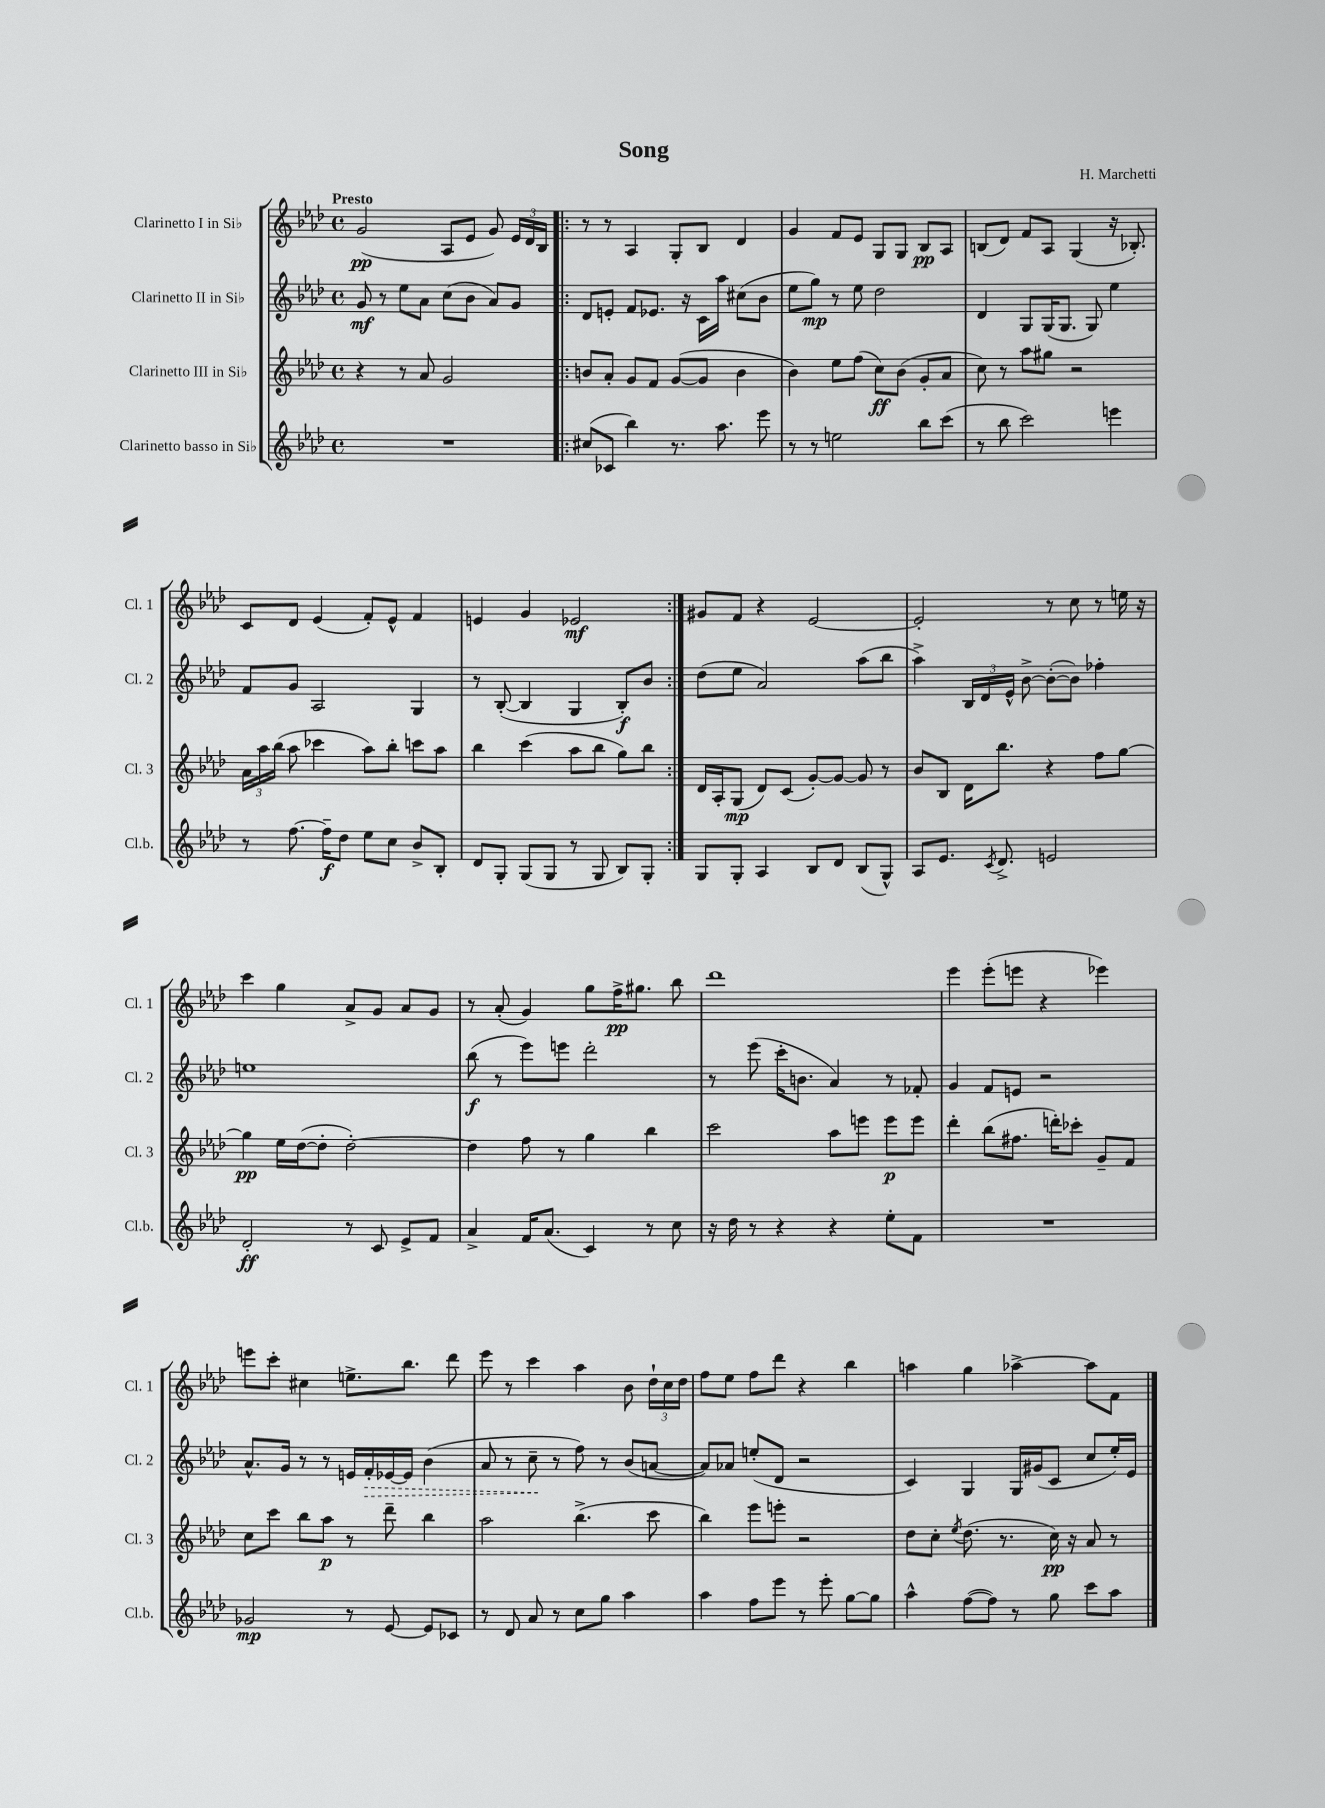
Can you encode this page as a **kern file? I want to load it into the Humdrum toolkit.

**kern	**kern	**kern	**kern
*staff4	*staff3	*staff2	*staff1
*clefG2	*clefG2	*clefG2	*clefG2
*k[b-e-a-d-]	*k[b-e-a-d-]	*k[b-e-a-d-]	*k[b-e-a-d-]
*M4/4	*M4/4	*M4/4	*M4/4
*met(c)	*met(c)	*met(c)	*met(c)
1r	4r	8g/	(2g/
.	.	8r	.
.	8r	8ee-\L	.
.	8a-/	8a-\J	.
.	2g/	(8cc\L	8A-/L
.	.	8b-\J	8e-/J
.	.	8a-/L)	8g/)
.	.	8g/J	24e-/LL
.	.	.	24d-/
.	.	.	24B-/JJ
=!|:	=!|:	=!|:	=!|:
(8cc#/L	8b/L	8d-/L	8r
8c-/J	8a-'/J	8e'/J	8r
4bb-\)	8g/L	8f/L	4A-/
.	8f/J	8.e-/J	.
8.r	([8g/L	.	8G'/L
.	.	16r	.
.	8g/]J	16c\LL	8B-/J
8.aa-\	.	16aa-\JJ	.
.	4b\	(8cc#\L	4d-/
8eee-\	.	8b-\J	.
=	=	=	=
8r	4b-\)	8ee-\L	4g/
8r	.	8gg\J)	.
2ee\	8ee-\L	8r	8f/L
.	(8ff\J	8ee-\	8e-/J
.	8cc\L)	2dd-\	8G/L
.	(8b-\J	.	8G/J
8bb-\L	8g'/L	.	8B-/L
(8ccc\J	8a-/J	.	8A-/J
=	=	=	=
8r	8cc\)	4d-/	(8B/L
8bb-\	8r	.	8d-/J)
2ccc\)	8aa-\L	8G/L	8f/L
.	8gg#\J	(16G/K	8A-/J
.	.	8.G/J	.
.	2r	.	(4G/
.	.	8G/)	.
4eee\	.	4ee-\	16r
.	.	.	8.B-'/)
=	=	=	=
8r	24a-\LL	8f/L	8c/L
.	24aa-\	.	.
.	(24bb-\JJ	.	.
[8.ff\	8aa-\	8g/J	8d-/J
.	4ccc-\	2A-/	(4e-/
16ff~\]LK	.	.	.
8dd-\J	.	.	.
8ee-\L	8aa-\L)	.	8f'/L)
8cc\J	8bb-'\J	.	8e-^^/J
8b-^/L	8ccc\L	4G/	4f/
8B-'/J	8aa-\J	.	.
=	=	=	=
8d-/L	4bb-\	8r	4e/
8G'/J	.	([8B-'/	.
(8G/L	(4ccc\	4B-/]	4g/
8G/J	.	.	.
8r	8aa-\L	4G/	2e-/
8G/	8bb-\J	.	.
8B-/L)	8gg\L)	8B-'/L)	.
8G'/J	8bb-\J	8b-/J	.
=:|!	=:|!	=:|!	=:|!
8G/L	16d-/LL	(8dd-\L	8g#/L
.	16A-'/J	.	.
8G'/J	(8G/J	8ee-\J	8f/J
4A-/	8d-/L)	2a-/)	4r
.	(8c/J	.	.
8B-/L	[8g'/L)	.	[2e-/
8d-/J	8g/_J	.	.
(8B-/L	8g/]	(8aa-\L	.
8G^^/J)	8r	8bb-\J	.
=	=	=	=
8A-/L	8b-/L	4aa-^\)	2e-'/]
8.e-/J	8B-/J	.	.
.	16d-\LK	24B-/LL	.
.	.	24d-/	.
8qc/	.	.	.
8.d-^/	8.bb-\J	.	.
.	.	24e-^^/JJ	.
.	.	[8b-^\	.
2e/	4r	(8b-'\_L	8r
.	.	8b-\]J)	8cc\
.	8ff\L	4ff-'\	8r
.	[8gg\J	.	16ee\
.	.	.	16r
=	=	=	=
2d-'/	4gg\]	1ee	4ccc\
.	16ee-\LL	.	4gg\
.	([16dd-\J	.	.
.	8dd-'\]J	.	.
8r	[2dd-'\)	.	8a-^/L
8c/	.	.	8g/J
8e-^/L	.	.	8a-/L
8f/J	.	.	8g/J
=	=	=	=
4a-^/	4dd-\]	(8bb-\	8r
.	.	8r	(8a-'/
16f/LK	8ff\	8eee-\L)	4g/)
(8.a-/J	.	.	.
.	8r	8eee\J	.
4c/)	4gg\	2ddd-'\	8gg\L
.	.	.	16ff^\K
.	.	.	8.gg#\J
8r	4bb-\	.	.
8cc\	.	.	8bb-\
=	=	=	=
16r	2ccc\	8r	1ddd-
16dd-\	.	.	.
8r	.	(8eee-\	.
4r	.	16ccc'\LK	.
.	.	8.b\J	.
4r	8aa-\L	4a-/)	.
.	8eee\J	.	.
8ee-'\L	8eee\L	8r	.
8f\J	8eee\J	8f-'/	.
=	=	=	=
1r	4ddd-'\	4g/	4eee-\
.	(8bb-\L	8f/L	(8eee-'\L
.	8.ff#\J	8e/J	8eee\J
.	.	2r	4r
.	16ddd'\LK)	.	.
.	8ccc-'\J	.	.
.	8g~/L	.	4eee-\)
.	8f/J	.	.
=	=	=	=
2g-/	8cc\L	8.a-^^/L	8eee\L
.	8ccc\J	.	8ccc'\J
.	.	16g/Jk	.
.	8bb-\L	8r	4cc#\
.	8aa-\J	8r	.
8r	8r	16e/LL	8.ee^\L
.	.	16f'/	.
[8e-/	8ddd-~\	[16e-/	.
.	.	16e-/]JJ	8.bb-\J
8e-/]L	4bb-\	(4b-\	.
8c-/J	.	.	8ddd-\
=	=	=	=
8r	2aa-\	8a-/	8eee-\
8d-/	.	8r	8r
8a-/	.	8cc~\	4ccc\
8r	.	8r	.
8cc\L	(4.bb-^\	8ff\)	4aa-\
8gg\J	.	8r	.
4aa-\	.	(8b-/L	8b-\
.	8ccc\	[8a/J	24dd-`\LL
.	.	.	24cc\
.	.	.	24dd-\JJ
=	=	=	=
4aa-\	4bb-\)	8a/]L)	8ff\L
.	.	8a-/J	8ee-\J
8ff\L	8eee-\L	(8ee'/L	8ff\L
8eee-\J	8eee'\J	8d-/J	8ddd-\J
8r	2r	2r	4r
8eee-'\	.	.	.
[8gg\L	.	.	4bb-\
8gg\]J	.	.	.
=	=	=	=
4aa-^^\	8dd-\L	4c/)	4aa\
.	8cc'\J	.	.
.	8qee-/	.	.
([8ff\L	(8.dd-\	4G/	4gg\
8ff\]J)	.	.	.
.	8.r	.	.
8r	.	16G/LL	[4aa-^\
.	.	(16g#/J	.
8gg\	16cc\)	8c/J	.
.	16r	.	.
8ccc\L	8a-/	8cc/L	8aa-\]L
8aa-\J	8r	16ee-'/L)	8f\J
.	.	16e-/JJ	.
==	==	==	==
*-	*-	*-	*-
